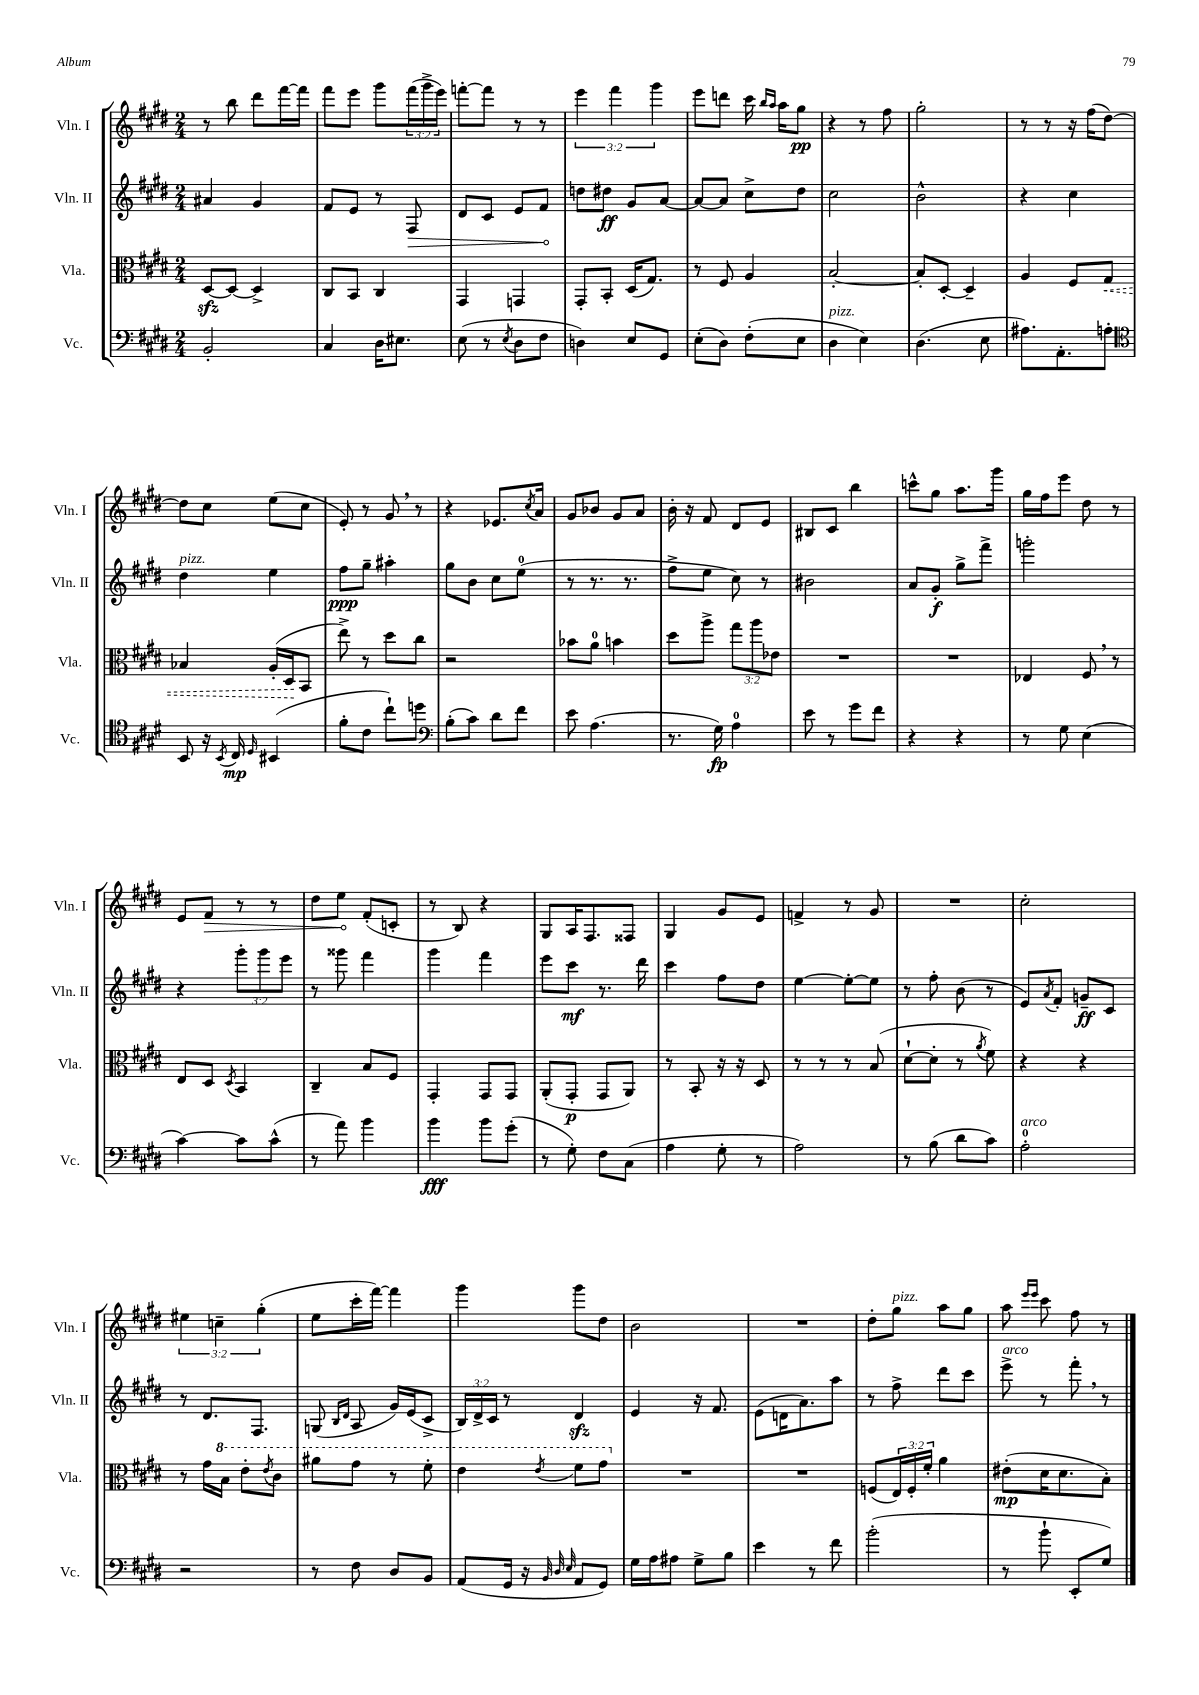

**kern	**kern	**kern	**kern
*staff4	*staff3	*staff2	*staff1
*clefF4	*clefC3	*clefG2	*clefG2
*k[f#c#g#d#]	*k[f#c#g#d#]	*k[f#c#g#d#]	*k[f#c#g#d#]
*M2/4	*M2/4	*M2/4	*M2/4
2BB'	[8D#	4a#	8r
.	8D#_	.	8bb
.	4D#^]	4g#	8ddd#
.	.	.	[16fff#
.	.	.	16fff#]
=	=	=	=
4C#	8C#	8f#	8fff#
.	8BB	8e	8eee
16D#	4C#	8r	8ggg#
8.E#	.	.	.
.	.	8F#	(24fff#
.	.	.	24ggg#^
.	.	.	24eee)
=	=	=	=
(8E	4GG#	8d#	[8fff'
8r	.	8c#	8fff]
8qE	.	.	.
8D#	4GG	8e	8r
8F#	.	8f#	8r
=	=	=	=
4D)	8GG#'	8dd	6eee
.	8BB'	8dd#	.
.	.	.	6fff#
8E	(16D#	8g#	.
.	8.G#)	.	.
.	.	.	6ggg#
8GG#	.	[8a	.
=	=	=	=
(8E'	8r	8a_	8eee
8D#)	8F#	8a]	8ddd
(8F#'	4A	8cc#^	16ccc#
.	.	.	16qqbb
.	.	.	16qqaa
.	.	.	16aa
8E	.	8dd#	8gg#
=	=	=	=
4D#	[2B'	2cc#	4r
4E)	.	.	8r
.	.	.	8ff#
=	=	=	=
(4.D#	8B']	2b^^	2gg#'
.	[8D#'	.	.
.	4D#~]	.	.
8E	.	.	.
=	=	=	=
8.A#)	4A	4r	8r
.	.	.	8r
8.AA'	.	.	.
.	8F#	4cc#	16r
.	.	.	(16ff#
8A'	8G#	.	[8dd#)
=	=	=	=
*clefC4	*	*	*
8BB	4B-	4dd#	8dd#]
16r	.	.	8cc#
8qBB	.	.	.
16C#	.	.	.
16qqD#	.	.	.
(4BB#	(16A'	4ee	(8ee
.	16D#	.	.
.	8BB	.	8cc#
=	=	=	=
8f#'	8ee^)	8ff#	8e')
8c#	8r	8gg#~	8r
8cc#`)	8dd#	4aa#'	8g#
8dd	8cc#	.	8r
=	=	=	=
*clefF4	*	*	*
(8B'	2r	8gg#	4r
8c#)	.	8b	.
8d#	.	8cc#	8.e-
8f#	.	(8ee	.
.	.	.	8qcc#
.	.	.	16a
=	=	=	=
8e	8b-	8r	8g#
(4.A	8a	8.r	8b-
.	4b	.	8g#
.	.	8.r	.
.	.	.	8a
=	=	=	=
8.r	8dd#	8ff#^	16b'
.	.	.	16r
.	8aa^	8ee	8f#
16G#)	.	.	.
4A	12gg#	8cc#)	8d#
.	12aa	.	.
.	.	8r	8e
.	12e-	.	.
=	=	=	=
8e	2r	2b#	8B#
8r	.	.	8c#
8g#	.	.	4bb
8f#	.	.	.
=	=	=	=
4r	2r	8a	8ccc^^
.	.	8g#'	8gg#
4r	.	8gg#^	8.aa
.	.	8fff#^	.
.	.	.	16ggg#
=	=	=	=
8r	4E-	2ggg'	16gg#
.	.	.	16ff#
8G#	.	.	8eee
(4E	8F#	.	8dd#
.	8r	.	8r
=	=	=	=
[4c#)	8E	4r	8e
.	8D#	.	8f#
.	8qD#	.	.
8c#]	4BB	12ggg#'	8r
.	.	12ggg#	.
(8c#^^	.	.	8r
.	.	12eee	.
=	=	=	=
8r	4C#~	8r	8dd#
8a)	.	8ggg##	8ee
4b	8B	4fff#	(8f#'
.	8F#	.	8c'
=	=	=	=
4b	4GG#'	4ggg#	8r
.	.	.	8B)
8b	8GG#	4fff#	4r
(8g#'	8GG#	.	.
=	=	=	=
8r	(8AA'	8eee	8G#
8G#')	8GG#'	8ccc#	16A
.	.	.	8.F#
8F#	8GG#	8.r	.
(8C#	8AA)	.	8F##
.	.	16ddd#	.
=	=	=	=
4A	8r	4ccc#	4G#
.	8BB'	.	.
8G#'	16r	8ff#	8g#
.	16r	.	.
8r	8D#	8dd#	8e
=	=	=	=
2A)	8r	[4ee	4f^
.	8r	.	.
.	8r	8ee'_	8r
.	(8B	8ee]	8g#
=	=	=	=
8r	[8d#`	8r	2r
(8B	8d#']	8ff#'	.
8d#	8r	(8b	.
.	8qa	.	.
8c#)	8f#)	8r	.
=	=	=	=
2A'	4r	8e)	2cc#'
.	.	8qa	.
.	.	8f#'	.
.	4r	8g~	.
.	.	8c#	.
=	=	=	=
2r	8r	8r	6ee#
.	16g#	8.d#	.
.	.	.	6cc~
.	16b	.	.
.	8ee'	.	.
.	.	8.F#	.
.	.	.	(6gg#'
.	8qee	.	.
.	8cc#	.	.
=	=	=	=
8r	8aa#	(8G	8ee
.	.	16qqB	.
.	.	16qqd#	.
8F#	8gg#	8A	16ccc#'
.	.	.	[16fff#)
8D#	8r	16g#)	4fff#]
.	.	(16e	.
8BB	8ff#'	8c#^	.
=	=	=	=
(8AA	4ee	24B)	4ggg#
.	.	24d#^	.
.	.	24c#	.
16GG#	.	8r	.
16r	.	.	.
32qqBB	.	.	.
32qqD#	.	.	.
32qqE	8qee	.	.
8AA	8ff#	4d#	8ggg#
8GG#)	8gg#	.	8dd#
=	=	=	=
16G#	2r	4e	2b
16A	.	.	.
8A#	.	.	.
8G#^	.	16r	.
.	.	8.f#	.
8B	.	.	.
=	=	=	=
4e	2r	(8e	2r
.	.	16d	.
.	.	8.a)	.
8r	.	.	.
8f#	.	8aa	.
=	=	=	=
(2b'	(8F	8r	8dd#'
.	24E)	8ff#^	8gg#
.	24F'	.	.
.	24f#'	.	.
.	4a	8ddd#	8aa
.	.	8ccc#	8gg#
=	=	=	=
8r	(8e#'	8eee^	8aa
.	.	.	16qqeee
.	.	.	16qqeee
8b`	16d#	8r	8ccc#
.	8.d#	.	.
8EE'	.	8fff#'	8ff#
8G#)	8B')	8r	8r
==	==	==	==
*-	*-	*-	*-
